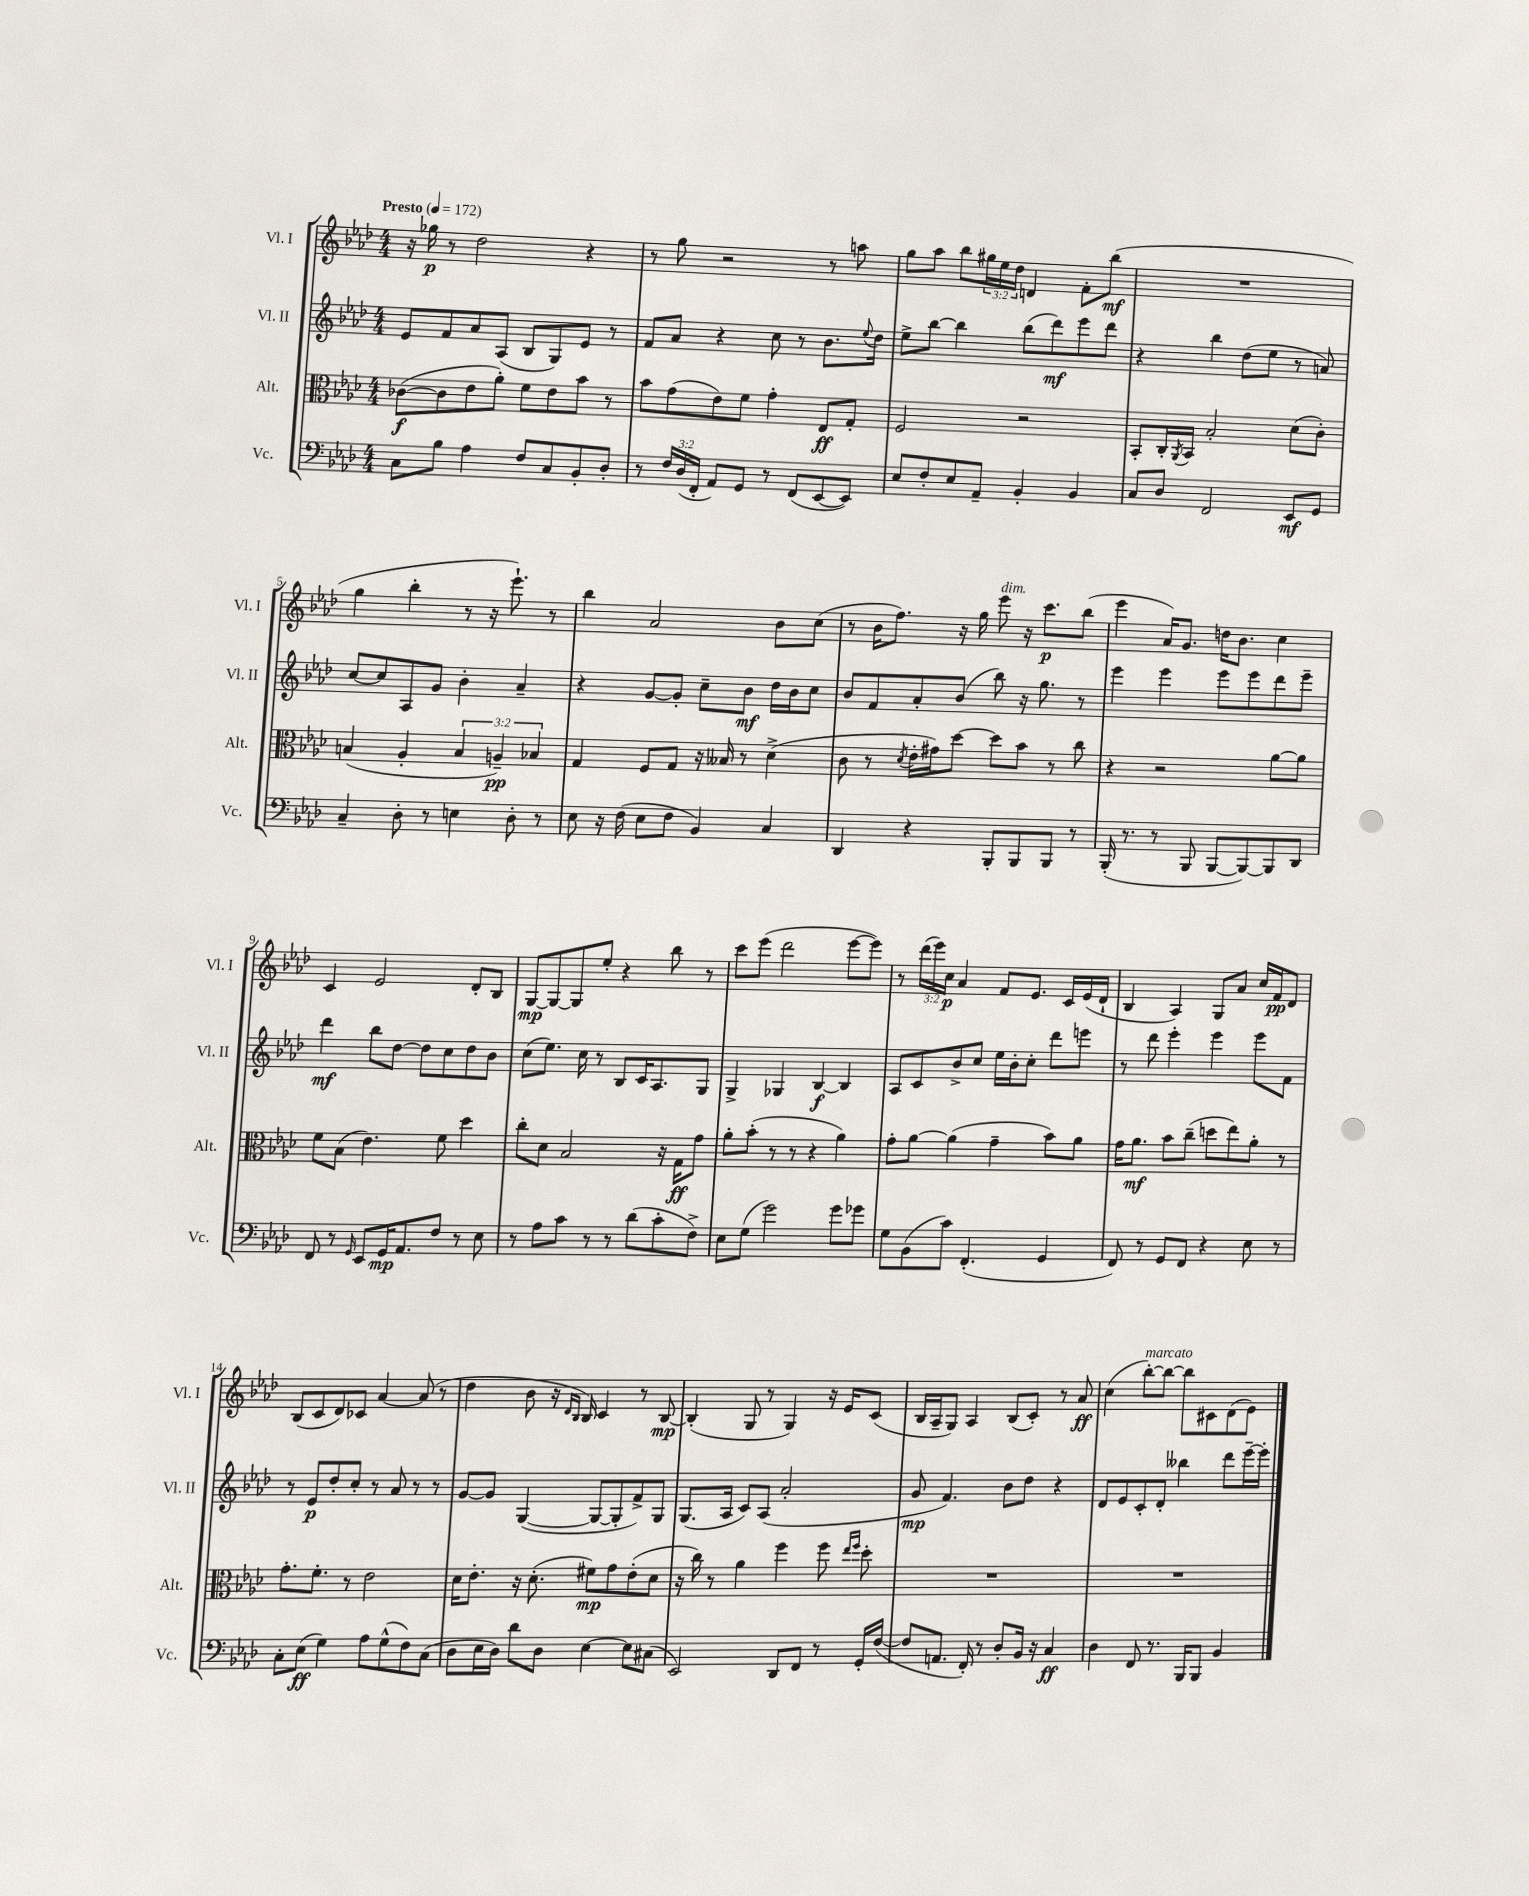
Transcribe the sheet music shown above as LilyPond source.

<<
\new StaffGroup <<
\new Staff = "s0" \with { instrumentName = "Vl. I" shortInstrumentName = "Vl. I" } {
    \clef treble \key aes \major \numericTimeSignature \time 4/4 \override Staff.TupletNumber.text = #tuplet-number::calc-fraction-text \tempo "Presto" 4 = 172
    r16 ges''16\p r8 des''2 r4 |
    r8 g''8 r2 r8 a''8 |
    g''8 aes''8 bes''8 \tuplet 3/2 { gis''16 ees''16 des''16 } d'4 f'8-. bes''8\mf( |
    R1 |
    g''4 bes''4-. r8 r16 ees'''8.-!) r8 |
    bes''4 aes'2 bes'8 c''8( |
    r8 bes'16 f''8.) r16 g''16 ees'''8^\markup { \italic "dim." } r16 c'''8.\p bes''8( |
    ees'''4 aes'16) g'8. d''16 bes'8. c''4 |
    c'4 ees'2 des'8-. bes8 |
    g8~\mp g8~ g8 ees''8-. r4 bes''8 r8 |
    c'''8 ees'''8( des'''2 ees'''8~ ees'''8) |
    r8 \tuplet 3/2 { des'''16( ees'''16) c''16\p } aes'4 f'8 ees'8. c'16 ees'16( des'16-! |
    bes4 aes4) g8 aes'8 c''16 f'16\pp des'8 |
    bes8( c'8 des'8) ces'8 aes'4~ aes'8( r8 |
    des''4 bes'8 r16 \grace { des'16 bes16 } bes16) c'4 r8 bes8~\mp |
    bes4-.( g8 r8 g4) r16 ees'16 c'8( |
    bes16 aes16-- g8) aes4 bes8( c'8-.) r8 aes'8\ff |
    c''4( bes''8~-.^\markup { \italic "marcato" }) bes''8~ bes''8 cis'8 des'8( ees'8) \bar "|." |
}
\new Staff = "s1" \with { instrumentName = "Vl. II" shortInstrumentName = "Vl. II" } {
    \clef treble \key aes \major \numericTimeSignature \time 4/4
    ees'8 f'8 aes'8 aes8( bes8 g8) ees'8 r8 |
    f'8 aes'8 r4 c''8 r8 bes'8. \appoggiatura { ees''8 } des''16 |
    ees''8-> bes''8~ bes''4 bes''8( des'''8\mf) ees'''8 des'''8 |
    r4 bes''4 des''8( ees''8 r8 a'8) |
    c''8~ c''8 aes8 g'8 bes'4-. aes'4-- |
    r4 g'8~ g'8-. c''8-- bes'8\mf des''16 bes'16 c''8 |
    bes'8 f'8 aes'8-. bes'8( bes''8) r16 g''8. r8 |
    ees'''4 ees'''4 ees'''8 ees'''8 des'''8 ees'''8-- |
    des'''4\mf bes''8 des''8~ des''8 c''8 des''8 bes'8 |
    c''8( ees''8.) c''16 r8 bes8 c'16 aes8. g8 |
    g4-> ges4 bes4~\f bes4 |
    aes8 c'8 bes'8-> c''8 ees''16 bes'16-. c''8-. des'''8 e'''8 |
    r8 des'''8 ees'''4-. ees'''4 ees'''8 f'8 |
    r8 ees'8\p des''8-. c''8-. r8 aes'8 r8 r8 |
    g'8~ g'8 g4~( g8~ g8-. f'8->) g8 |
    g8.( aes16 c'8) aes8( aes'2-. |
    g'8\mp f'4.) bes'8 des''8 r4 |
    des'8 ees'8 c'8-. des'8-. beses''4 des'''8 ees'''16~-- ees'''16-. \bar "|." |
}
\new Staff = "s2" \with { instrumentName = "Alt." shortInstrumentName = "Alt." } {
    \clef alto \key aes \major \numericTimeSignature \time 4/4 \override Staff.TupletNumber.text = #tuplet-number::calc-fraction-text
    ces'8~\f( ces'8 ees'8 aes'8-.) f'8 ees'8 bes'8 r8 |
    bes'8 g'8( ees'8) f'8 g'4-. ees8\ff g8-. |
    f2 r2 |
    bes,8-. c16-. \acciaccatura { aes,8 } bes,16 bes2-. des'8( c'8-.) |
    b4( aes4-. \tuplet 3/2 { b4 a4--\pp) bes4 } |
    g4 f8 g8 r16 beses16 r8 des'4->( |
    c'8 r8 \acciaccatura { des'8 } ees'16-. gis'16) des''8~ des''8 bes'8 r8 c''8 |
    r4 r2 aes'8~ aes'8 |
    f'8 bes8( ees'4.) f'8 des''4 |
    c''8-. des'8 bes2 r16 g16\ff g'8 |
    aes'8-. bes'8-.( r8 r8 r4 aes'4) |
    g'8-. aes'8~ aes'4( g'4-- bes'8) aes'8 |
    g'16 aes'8.\mf bes'8 c''8--( d''8 ees''8) aes'8-. r8 |
    g'8.-. f'8.-. r8 ees'2 |
    des'16 ees'8.-. r16 des'8.-.( fis'8\mp) g'8 ees'8-.( des'8 |
    r16 c''16) r8 aes'4 f''4 f''8 \grace { ees''16 f''16 } des''8-. |
    R1 |
    R1 \bar "|." |
}
\new Staff = "s3" \with { instrumentName = "Vc." shortInstrumentName = "Vc." } {
    \clef bass \key aes \major \numericTimeSignature \time 4/4 \override Staff.TupletNumber.text = #tuplet-number::calc-fraction-text
    c8 bes8 aes4 f8 c8 bes,8-. des8-. |
    r8 \tuplet 3/2 { f16 des16( f,16-. } aes,8) g,8 r8 f,8( ees,8~ ees,8) |
    ees8 f8-. ees8 aes,8-- bes,4-. bes,4 |
    c8 des8 f,2 ees,8\mf g,8 |
    c4-- des8-. r8 e4 des8-. r8 |
    ees8 r16 f16( ees8 f8 bes,4) c4 |
    des,4 r4 bes,,8-. bes,,8 bes,,8 r8 |
    bes,,16-.( r8. r8 bes,,8 bes,,8~ bes,,8~) bes,,8 des,8 |
    f,8 r8 \grace { g,16 } ees,8 g,16\mp aes,8. f8 r8 ees8 |
    r8 aes8 c'8 r8 r8 des'8( c'8-. f8->) |
    ees8 g8( g'2) g'8 ges'8 |
    g8 bes,8( c'8) f,4.-.( g,4 |
    f,8) r8 g,8 f,8 r4 ees8 r8 |
    c8-. ees8\ff( g4) aes8 g8-^( f8) c8( |
    des8 ees16 des16) des'8 des8 ees4~ ees8 cis8( |
    ees,2) des,8 f,8 r8 g,16-. f16~( |
    f8 a,8. f,16-.) r8 des8-. bes,16 r16 c4\ff |
    des4 f,8 r8. bes,,16 bes,,8 bes,4 \bar "|." |
}
>>
>>
